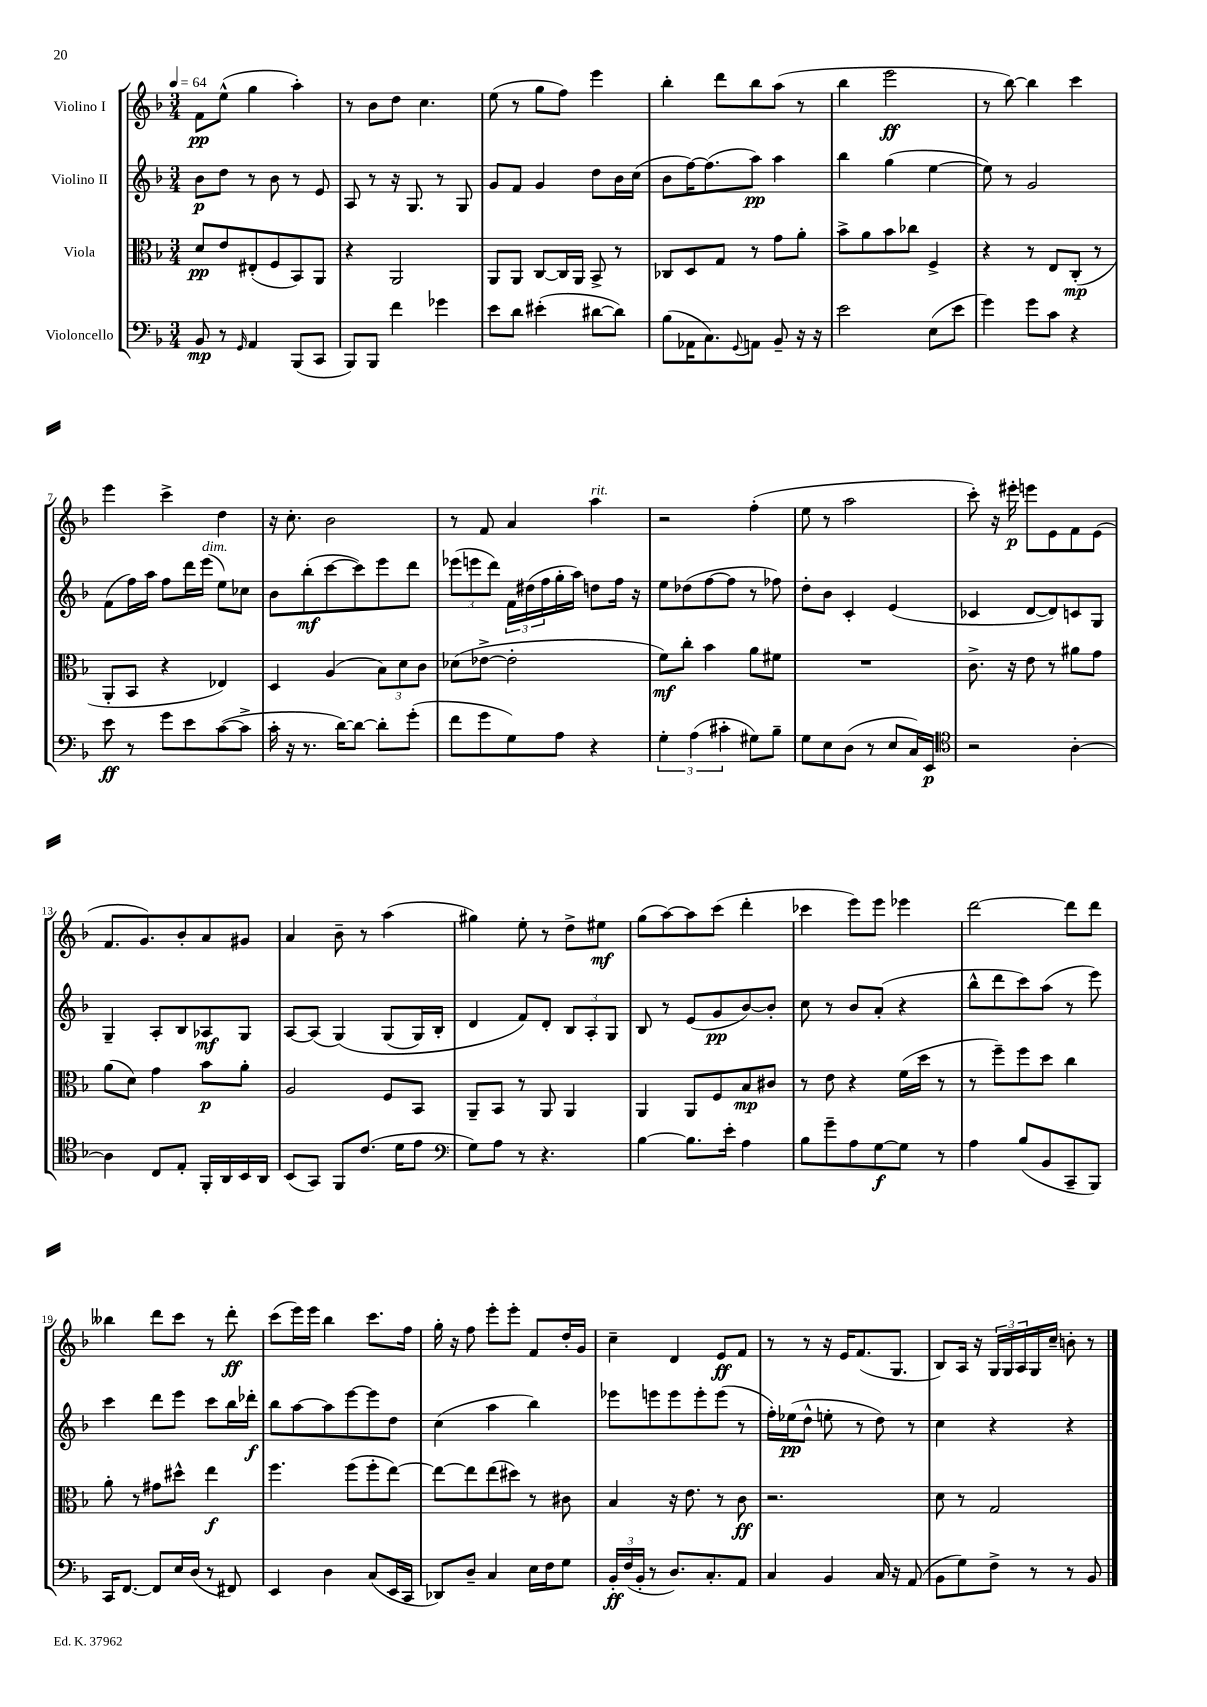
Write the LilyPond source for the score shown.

<<
\new StaffGroup <<
\new Staff = "s0" \with { instrumentName = "Violino I" } {
    \clef treble \key f \major \numericTimeSignature \time 3/4 \tempo 4 = 64
    f'8\pp e''8-^( g''4 a''4-.) |
    r8 bes'8 d''8 c''4. |
    e''8( r8 g''8 f''8) e'''4 |
    bes''4-. d'''8 bes''8 a''8( r8 |
    bes''4 e'''2\ff |
    r8 bes''8~) bes''4 c'''4 |
    e'''4 c'''4-> d''4 |
    r16 c''8.-. bes'2 |
    r8 f'8 a'4 a''4^\markup { \italic "rit." } |
    r2 f''4-.( |
    e''8 r8 a''2 |
    c'''8-.) r16 eis'''16-.\p e'''8 e'8 f'8 e'8( |
    f'8. g'8.) bes'8-. a'8 gis'8 |
    a'4 bes'8-- r8 a''4( |
    gis''4) e''8-. r8 d''8-> eis''8\mf |
    g''8( a''8~) a''8 c'''8( d'''4-. |
    ces'''4 e'''8) e'''8 ees'''4 |
    d'''2~ d'''8 d'''8 |
    beses''4 d'''8 c'''8 r8 d'''8-.\ff |
    c'''8( e'''16) e'''16 bes''4 c'''8. f''16 |
    g''16-. r16 f''8 e'''8-. e'''8-. f'8 d''16-. g'16 |
    c''4-- d'4 e'8\ff f'8 |
    r8 r8 r16 e'16 f'8.( g8. |
    bes8) a16 r16 \tuplet 3/2 { g16 g16 a16 } g16 c''16-- b'8-. r8 \bar "|." |
}
\new Staff = "s1" \with { instrumentName = "Violino II" } {
    \clef treble \key f \major \numericTimeSignature \time 3/4
    bes'8\p d''8 r8 bes'8 r8 e'8 |
    a8 r8 r16 g8. r8 g8 |
    g'8 f'8 g'4 d''8 bes'16 c''16( |
    bes'8 f''16~) f''8.( a''8\pp) a''4 |
    bes''4 g''4( e''4~ |
    e''8) r8 g'2 |
    f'8( f''16) a''16 f''8 d'''16 e'''16^\markup { \italic "dim." }( e''8) ces''8 |
    bes'8 bes''8-.\mf( c'''8~ c'''8) e'''8 d'''8 |
    \tuplet 3/2 { ees'''8( e'''8 d'''8) } \tuplet 3/2 { f'16 dis''16( f''16 } g''16-. a''16) d''8 f''16 r16 |
    e''8 des''8( f''8~ f''8 r8 fes''8) |
    d''8-. bes'8 c'4-. e'4( |
    ces'4 d'8~ d'8) c'8 g8 |
    g4-- a8-. bes8 aes8\mf g8 |
    a8~ a8( g4)\( g8( g16) bes16-. |
    d'4 f'8\) d'8-. \tuplet 3/2 { bes8 a8-. g8 } |
    bes8 r8 e'8( g'8\pp bes'8~) bes'8-. |
    c''8 r8 bes'8 a'8-.( r4 |
    bes''8-^ d'''8 c'''8) a''8( r8 e'''8) |
    c'''4 d'''8 e'''8 c'''8 bes''16 des'''16-.\f |
    bes''8 a''8~ a''8 e'''8~ e'''8 d''8 |
    c''4( a''4 bes''4) |
    ees'''8 e'''8 e'''8 e'''8-. e'''8( r8 |
    f''16-.) ees''16\pp( d''8-^ e''8-. r8 d''8) r8 |
    c''4 r4 r4 \bar "|." |
}
\new Staff = "s2" \with { instrumentName = "Viola" } {
    \clef alto \key f \major \numericTimeSignature \time 3/4
    d'8\pp e'8 eis8-.( f8 bes,8) a,8 |
    r4 a,2 |
    a,8 a,8 c8~ c16 a,16 bes,8-> r8 |
    ces8 d8 g8 r8 g'8 a'8-. |
    bes'8-> a'8 bes'8 ces''8 f4-> |
    r4 r8 e8 c8-.\mp( r8 |
    a,8-. bes,8 r4 ees4) |
    d4 a4( \tuplet 3/2 { bes8) d'8 c'8 } |
    des'8( ees'8~-> ees'2-. |
    f'8\mf) c''8-. bes'4 a'8 fis'8 |
    R2. |
    c'8.-> r16 e'8 r8 ais'8 g'8 |
    a'8( d'8) g'4 bes'8\p a'8-. |
    a2 f8 bes,8 |
    a,8-- bes,8 r8 a,8 a,4 |
    a,4 a,8 f8 bes8\mp cis'8 |
    r8 e'8 r4 f'16( d''16 r8 |
    r8 f''8--) f''8 d''8 c''4 |
    a'8-. r8 gis'8 dis''8-^ e''4\f |
    f''4. f''8( f''8-. e''8~) |
    e''8~ e''8 e''8( dis''8) r8 cis'8 |
    bes4 r16 e'8. r8 c'8\ff |
    r2. |
    d'8 r8 g2 \bar "|." |
}
\new Staff = "s3" \with { instrumentName = "Violoncello" } {
    \clef bass \key f \major \numericTimeSignature \time 3/4
    bes,8\mp r8 \grace { g,16 } a,4 bes,,8( c,8 |
    bes,,8) bes,,8 f'4 ges'4 |
    e'8 d'8 eis'4-.( dis'8~ dis'8) |
    bes8( aes,16 c8.) \appoggiatura { g,8 } a,8 bes,8-- r16 r16 |
    e'2 e8( e'8 |
    g'4) g'8 c'8 r4 |
    e'8\ff r8 g'8 e'8 c'8~( c'8-> |
    c'16-. r16 r8. d'16~) d'8~ d'8-. g'8-.( |
    f'8 g'8 g8) a8 r4 |
    \tuplet 3/2 { g4-. a4( cis'4-. } gis8) bes8-- |
    g8 e8 d8( r8 e8 c16) e,16\p |
    \clef tenor r2 a4~-. |
    a4 c8 e8-. f,16-. a,16 bes,16 a,16 |
    bes,8( g,8) f,8 c'8.( d'16 e'8 |
    \clef bass g8) a8 r8 r4. |
    bes4~ bes8. e'16-. a4 |
    bes8 g'8-- a8 g8~\f g8 r8 |
    a4 bes8( bes,8 c,8-- bes,,8) |
    c,16 f,8.~ f,8 e16 d16( r8 fis,8) |
    e,4 d4 c8( e,16 c,16 |
    des,8) d8-- c4 e16 f16 g8 |
    \tuplet 3/2 { bes,16-.\ff f16( bes,16-. } r8 d8.) c8.-. a,8 |
    c4 bes,4 c16 r16 a,8( |
    bes,8 g8) f8-> r8 r8 bes,8 \bar "|." |
}
>>
>>
